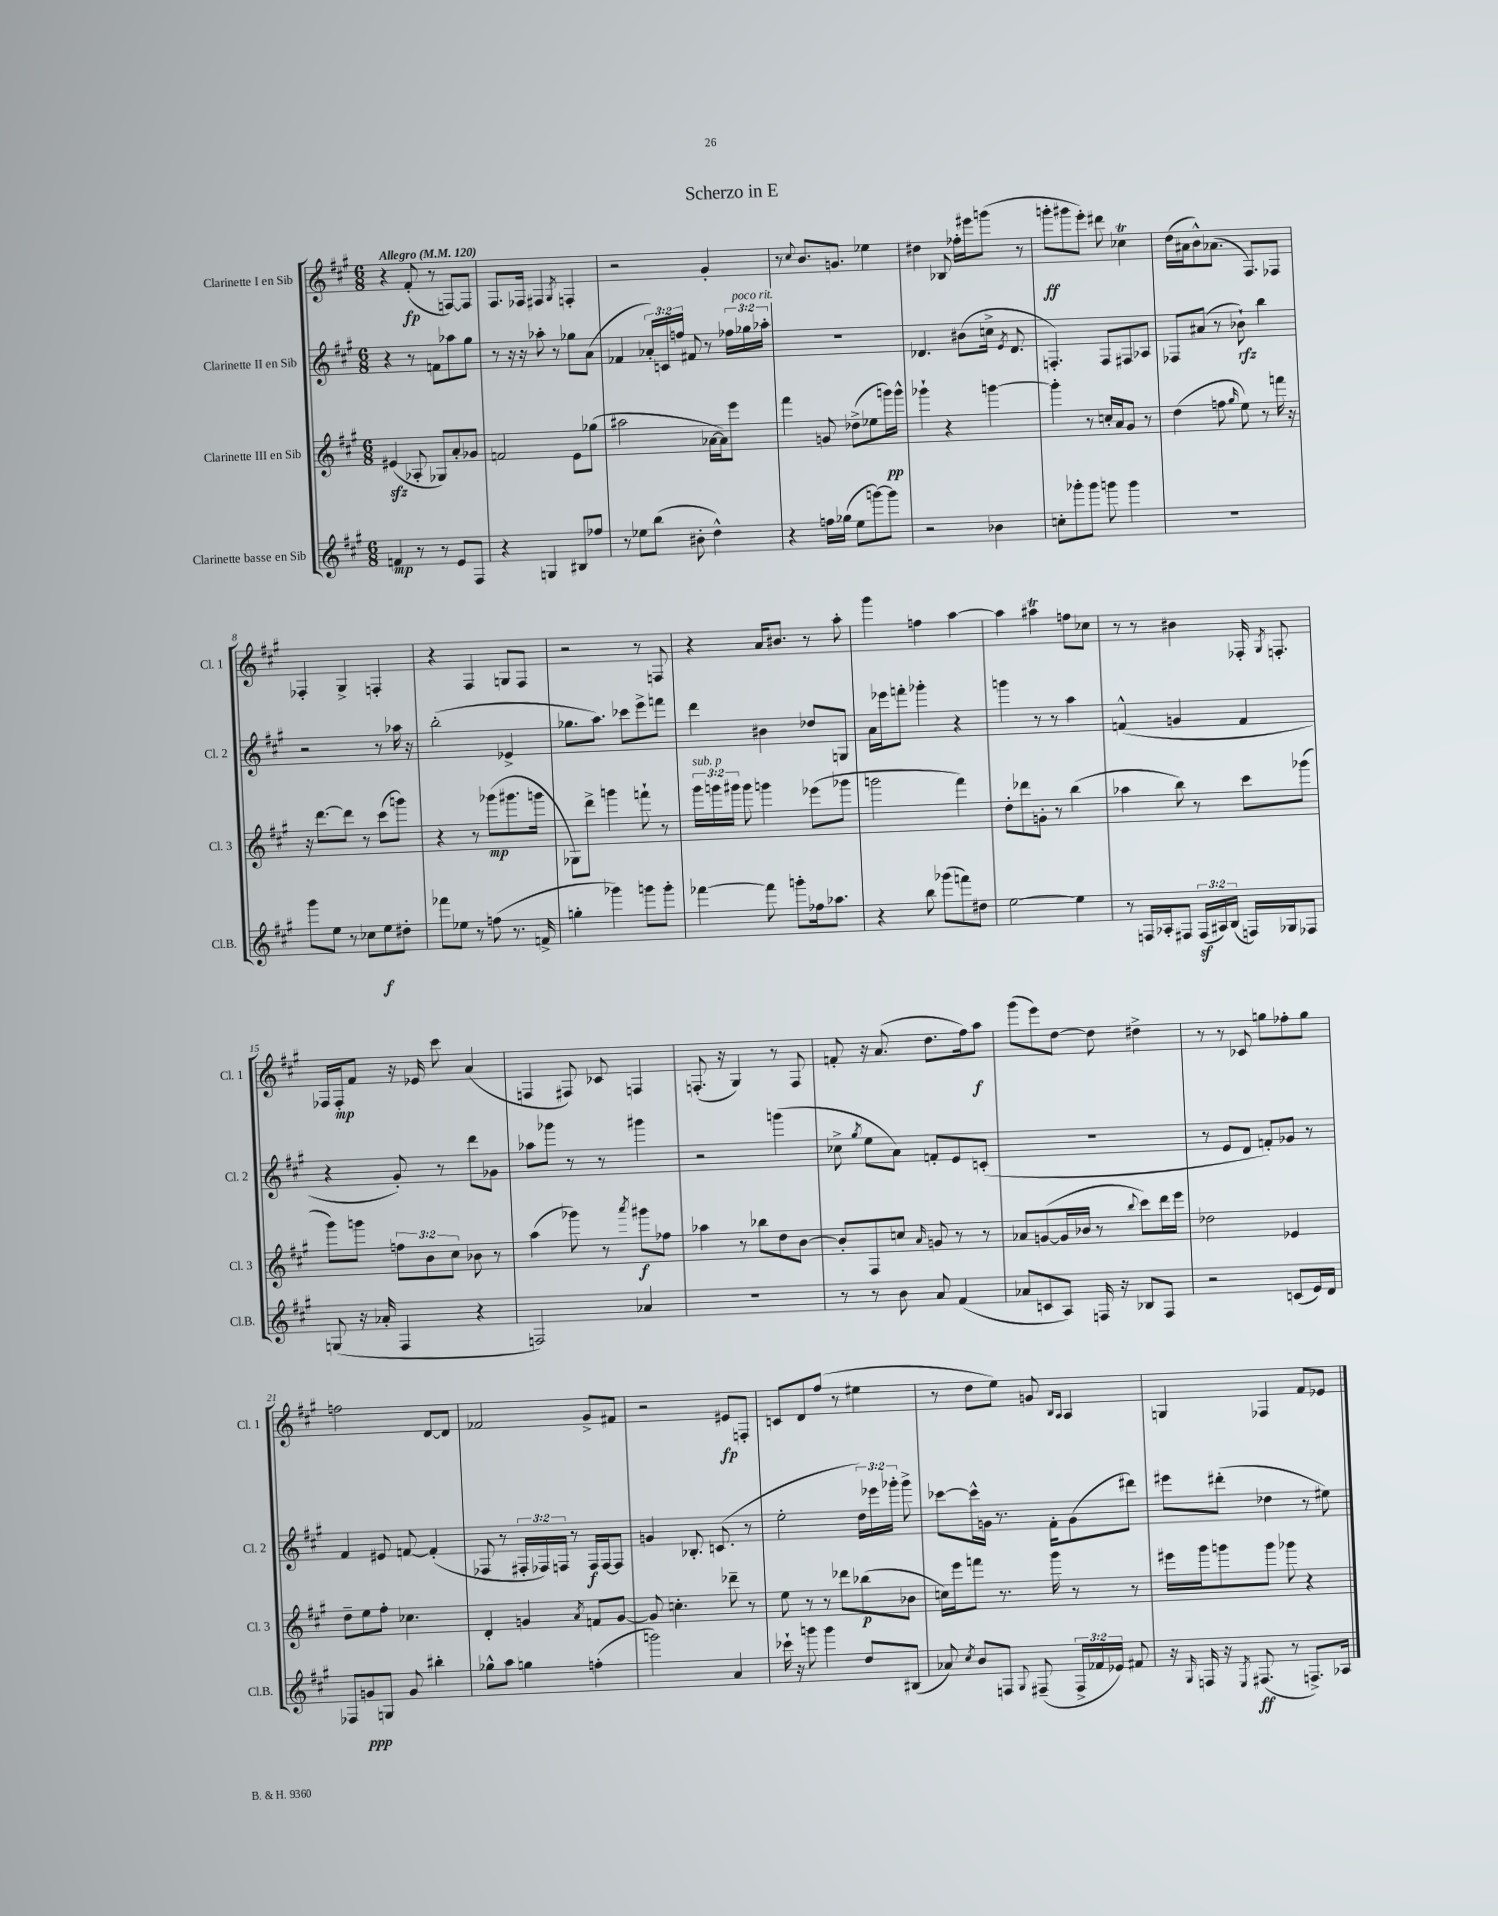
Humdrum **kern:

**kern	**dynam	**kern	**dynam	**kern	**dynam	**kern	**dynam
*part4	*part4	*part3	*part3	*part2	*part2	*part1	*part1
*staff4	*staff4	*staff3	*staff3	*staff2	*staff2	*staff1	*staff1
*I"Clarinette basse en Sib	*	*I"Clarinette III en Sib	*	*I"Clarinette II en Sib	*	*I"Clarinette I en Sib	*
*I'Cl.B.	*	*I'Cl. 3	*	*I'Cl. 2	*	*I'Cl. 1	*
*clefG2	*	*clefG2	*	*clefG2	*	*clefG2	*
*k[f#c#g#]	*	*k[f#c#g#]	*	*k[f#c#g#]	*	*k[f#c#g#]	*
*M6/8	*	*M6/8	*	*M6/8	*	*M6/8	*
*MM120	*	*MM120	*	*MM120	*	*MM120	*
=1	=1	=1	=1	=1	=1	=1	=1
!	!	!	!	!	!	!LO:TX:a:B:t=Allegro	!
4fn/	mp	(4e#Xzz/	.	4r	.	4r	.
8r	.	8A-X'/	.	8r	.	(8f#'/	fp
8r	.	8G-X/L)	.	8fn\L	.	8r	.
8e/L	.	8a'/	.	8aa-X\	.	[8Fn/L)	.
8F#/J	.	8g-X/J	.	8gg#\J	.	8F/J]	.
=2	=2	=2	=2	=2	=2	=2	=2
4r	.	2fn/	.	8r	.	8.F#/L	.
.	.	.	.	16r	.	.	.
.	.	.	.	16r	.	16F-X/Jk	.
4Gn/	.	.	.	8aa-X'\	.	4F#X/	.
.	.	.	.	8r	.	.	.
.	.	.	.	.	.	8qG#/	.
8B#X/L	.	8e\L	.	8gg-X\L	.	4Fn'/	.
8ff-X/J	.	(8gg-X\J	.	(8a\J	.	.	.
=3	=3	=3	=3	=3	=3	=3	=3
8r	.	2aa#X\	.	4f-X/	.	2r	.
8ee-X\L	.	.	.	.	.	.	.
(8bb\J	.	.	.	24a-X'/LL)	.	.	.
.	.	.	.	24cn/	.	.	.
.	.	.	.	24ffn/JJ	.	.	.
8b#X'\	.	.	.	8f#X/	.	.	.
4dd^^\)	.	[16a-X\LL	.	8r	.	4g#'/	.
.	.	16a-\J])	.	.	.	.	.
.	.	8eee\J	.	24ff-X\LL	.	.	.
!	!	!	!	!LO:TX:a:i:t=poco rit.	!	!	!
.	.	.	.	24gg-X\	.	.	.
.	.	.	.	24aa-X'\JJ	.	.	.
=4	=4	=4	=4	=4	=4	=4	=4
4r	.	4fff#\	.	2.r	.	8r	.
.	.	.	.	.	.	8qqcc#/	.
.	.	.	.	.	.	8.b/L	.
16ffn\LL	.	8gn/	.	.	.	.	.
(16gg-X\JJ	.	.	.	.	.	8.gn/J	.
8ee\L	.	(8dd-X^\L	.	.	.	.	.
[8gggn\)	.	8ee-X\	.	.	.	4ee-X\	.
8ggg\J]	.	16gggn\L)	pp	.	.	.	.
.	.	16ggg^^\JJ	.	.	.	.	.
=5	=5	=5	=5	=5	=5	=5	=5
2r	.	4ggg-X`\	.	4.d-X/	.	4dd#X\	.
.	.	4r	.	.	.	8B-X/	.
.	.	.	.	(8b#X\L	.	16ff-X'\LL	.
.	.	.	.	.	.	16eee#X\J	.
4b-X\	.	[4gggn\	.	16ccn^\Jk	.	(8gggn\J	.
.	.	.	.	8qe/	.	.	.
.	.	.	.	8.d-/	.	.	.
.	.	.	.	.	.	8r	.
=6	=6	=6	=6	=6	=6	=6	=6
8ccn'\L	.	4ggg'\]	.	4.Fn'/)	.	8gggn'\L	ff
8ggg-X'\	.	.	.	.	.	8ggg#X\	.
8ggg-\J	.	8r	.	.	.	8eee'\J)	.
8gggn\	.	16ccn'/LL	.	8F/L	.	8ddd#X\	.
.	.	16a/J	.	.	.	.	.
4ggg\	.	8g#/J	.	8F#X/	.	4cc-XT\	.
.	.	8r	.	8A-X/J	.	.	.
=7	=7	=7	=7	=7	=7	=7	=7
2.r	.	(4dd\	.	8F-X/L	.	(16dd\LL	.
.	.	.	.	.	.	16a#X\J	.
.	.	.	.	(8a#X/J	.	8b^^\)	.
.	.	8ffn\	.	8r	.	(8.a-X\J	.
.	.	16qqgg#/	.	.	.	.	.
.	.	8ee\)	.	8b-X`\)	rfz	.	.
.	.	.	.	.	.	8.F#/L)	.
.	.	8r	.	4bb\	.	.	.
.	.	16fffn\	.	.	.	8F-X/J	.
.	.	16r	.	.	.	.	.
!!LO:LB:g=z
=8	=8	=8	=8	=8	=8	=8	=8
8ggg#\L	.	16r	.	2r	.	4F-X'/	.
.	.	[8.ddd\L	.	.	.	.	.
8ee\J	.	.	.	.	.	.	.
8r	.	8ddd\J]	.	.	.	4G#^/	.
8cc-X\L	.	8r	.	.	.	.	.
8ee\	f	(8ccc#\L	.	8r	.	4Fn'/	.
8dd#X'\J	.	8gggn\J)	.	16aa-X\	.	.	.
.	.	.	.	16r	.	.	.
=9	=9	=9	=9	=9	=9	=9	=9
8fff-X\L	.	4r	.	(2bb'\	.	4r	.
8ee-X\J	.	.	.	.	.	.	.
8r	.	8r	.	.	.	4F#/	.
(8ffn\	.	(8ggg-X\L	mp	.	.	.	.
8.r	.	8.ggg#X\	.	4e-X^/	.	8Gn/L	.
.	.	.	.	.	.	8F#/J	.
16fn^/	.	16gggn\Jk	.	.	.	.	.
=10	=10	=10	=10	=10	=10	=10	=10
4ggn'\	.	8G-X\L)	.	8.gg-X\L	.	2r	.
.	.	8ddd^\J	.	.	.	.	.
.	.	.	.	8.aa\J)	.	.	.
4ggg-X\)	.	4gggn\	.	.	.	.	.
.	.	.	.	8ccc-X\L	.	.	.
8gggn\L	.	8fffn`\	.	8eee^\	.	8r	.
8ggg'\J	.	8r	.	8fffn\J	.	8Fn/	.
=11	=11	=11	=11	=11	=11	=11	=11
!	!	!LO:TX:a:i:t=sub. p	!	!	!	!	!
[4fff-X\	.	24ggg#\LL	.	4ddd\	.	4r	.
.	.	24gggn\	.	.	.	.	.
.	.	24ggg#X\JJ	.	.	.	.	.
.	.	8ggg#\	.	.	.	.	.
8fff-\]	.	4gggn\	.	4b#X\	.	16a/KL	.
.	.	.	.	.	.	8.b#X/J	.
8gggn'\L	.	.	.	.	.	.	.
16ff-X\k	.	(8eee-X\L	.	8dd-X/L	.	8r	.
8.aa-X\J	.	.	.	.	.	.	.
.	.	8ggg-X\J	.	8Gn/J	.	8aa'\	.
=12	=12	=12	=12	=12	=12	=12	=12
4r	.	2gggn\	.	16a\LL	.	4ggg#\	.
.	.	.	.	16eee-X\J	.	.	.
.	.	.	.	8fffn'\J	.	.	.
8bb\	.	.	.	4ggg-X'\	.	4ffn\	.
(8ggg-X\L	.	.	.	.	.	.	.
8fffn\)	.	4fff#\)	.	4r	.	[4aa\	.
8dd#X\J	.	.	.	.	.	.	.
=13	=13	=13	=13	=13	=13	=13	=13
[2ee\	.	8dd'\L	.	4gggn\	.	4aa\]	.
.	.	8ddd-X\	.	.	.	.	.
.	.	8gn'\J	.	8r	.	4aa#Xt\	.
.	.	8r	.	8r	.	.	.
4ee\]	.	(4bb\	.	4aa\	.	8ffn\L	.
.	.	.	.	.	.	8cc-X\J	.
=14	=14	=14	=14	=14	=14	=14	=14
8r	.	4aa-X\	.	(4fn^^/	.	8r	.
16Fn/LL	.	.	.	.	.	8r	.
16A-X'/J	.	.	.	.	.	.	.
8F#X/J	.	8bb\)	.	4gn/	.	4b#X\	.
(24F#z/LL	.	8r	.	.	.	.	.
24A#X/)	.	.	.	.	.	.	.
(24B/JJ	.	.	.	.	.	.	.
16Fn/LL)	.	8ccc#\L	.	4f/	.	16F-X'/	.
.	.	.	.	.	.	8qG#/	.
16G-X/J	.	.	.	.	.	8.Fn'/	.
8F-X/J	.	(8ggg-X\J	.	.	.	.	.
!!LO:LB:g=z
=15	=15	=15	=15	=15	=15	=15	=15
(8Gn/	.	8ggg#\L)	.	4r	.	16F-X/LL	.
.	.	.	.	.	.	16F-'/J	mp
16r	.	8gggn\J	.	.	.	8f#/J	.
16a-X'/	.	.	.	.	.	.	.
4F#/	.	12ffn\L	.	8g#'/)	.	16r	.
.	.	.	.	.	.	16e-X/	.
.	.	12b\	.	.	.	.	.
.	.	.	.	8r	.	8ccc#\	.
.	.	12cc#\J	.	.	.	.	.
4r	.	8b-X\	.	8ddd\L	.	(4a/	.
.	.	8r	.	8g-X\J	.	.	.
=16	=16	=16	=16	=16	=16	=16	=16
2Fn/)	.	(4aa\	.	8aa-X\L	.	4Fn/	.
.	.	.	.	8ggg-X\J	.	.	.
.	.	8ggg-X\)	.	8r	.	8F#X/)	.
.	.	8r	.	8r	.	8c-X/	.
.	.	8qaaa/	.	.	.	.	.
4a-X/	.	8ggg#X\L	f	4ggg#X\	.	4Fn/	.
.	.	8ff-X\J	.	.	.	.	.
=17	=17	=17	=17	=17	=17	=17	=17
2.r	.	4aa-X\	.	2r	.	(8.Fn'/	.
.	.	.	.	.	.	16r	.
.	.	8r	.	.	.	4G#/)	.
.	.	8bb-X\L	.	.	.	.	.
.	.	8dd\	.	(4gggn\	.	8r	.
.	.	[8b\J	.	.	.	8F/	.
=18	=18	=18	=18	=18	=18	=18	=18
8r	.	8b'/L]	.	8cc-X^\	.	8fn'/	.
.	.	.	.	8qgg#/	.	.	.
8r	.	8F#/	.	8ee\L	.	16r	.
.	.	.	.	.	.	(8.a/	.
8b\	.	8ccn/J	.	8a\J)	.	.	.
.	.	16qqa/	.	.	.	.	.
8a/	.	8gn/	.	8fn'/L	.	8.dd\L	.
(4f#/	.	8r	.	8e/	.	.	.
.	.	.	.	.	.	16ff#\k)	.
.	.	8r	.	(8cn'/J	.	8aa\J	f
=19	=19	=19	=19	=19	=19	=19	=19
8a-X/L	.	8a-X/L	.	2.r	.	(8ggg#\L	.
8cn/	.	([8gn/	.	.	.	8eee\)	.
8A/J)	.	16g/L]	.	.	.	[8dd\J	.
.	.	16b-X/JJ	.	.	.	.	.
16Fn/	.	8r	.	.	.	8dd\]	.
16r	.	.	.	.	.	.	.
.	.	8qqbb/	.	.	.	.	.
8B-X/L	.	8ccc#\L)	.	.	.	4dd#X^\	.
8F/J	.	16ddd\L	.	.	.	.	.
.	.	16eee\JJ	.	.	.	.	.
=20	=20	=20	=20	=20	=20	=20	=20
2r	.	2dd-X\	.	8r	.	8r	.
.	.	.	.	8e/L	.	8r	.
.	.	.	.	8d/J	.	8c-X/	.
.	.	.	.	8fn'/L)	.	8ggn\L	.
(8cn/L	.	4e-X/	.	8g-X/J	.	8ff-X'\	.
16e/L)	.	.	.	8r	.	8gg\J	.
16d/JJ	.	.	.	.	.	.	.
!!LO:LB:g=z
=21	=21	=21	=21	=21	=21	=21	=21
8F-X/L	.	8dd~\L	.	4f#/	.	2ffn\	.
8gn/	ppp	8ee\	.	.	.	.	.
8Gn/J	.	8ff#'\J	.	8e#X/	.	.	.
8g/	.	4.cc-X\	.	[8fn/	.	.	.
4bb#X'\	.	.	.	(4f'/]	.	[8d/L	.
.	.	.	.	.	.	8d/J]	.
=22	=22	=22	=22	=22	=22	=22	=22
8gg-X^^\L	.	4d'/	.	8F-X/	.	2f-X/	.
8aa\J	.	.	.	8r	.	.	.
4ggn\	.	4gn/	.	24F#X'/LL	.	.	.
.	.	.	.	24F-X/)	.	.	.
.	.	.	.	24Fn/JJ	.	.	.
.	.	.	.	8r	.	.	.
.	.	8qa/	.	.	.	.	.
(4ffn'\	.	8fn/L	.	16F/LL	f	8g#^/L	.
.	.	.	.	[16F/J	.	.	.
.	.	[8g/J	.	8F/J]	.	8f#X/J	.
=23	=23	=23	=23	=23	=23	=23	=23
2gggn\)	.	8g/]	.	4gn/	.	2r	.
.	.	4.ccn'\	.	.	.	.	.
.	.	.	.	8.B-X'/	.	.	.
.	.	.	.	(8.cn/	.	.	.
4a/	.	8ddd-X~\	.	.	.	8e#X/L	fp
.	.	8r	.	8r	.	8Fn'/J	.
=24	=24	=24	=24	=24	=24	=24	=24
16ccc-X`\	.	8ee\	.	2ee'\	.	8cn/L	.
16r	.	.	.	.	.	.	.
8gggn\	.	8r	.	.	.	8d/	.
4ggg\	.	8r	.	.	.	(8ff#/J	.
.	.	8ddd-X\L	.	.	.	8r	.
8dd/L	.	(8bb-X\	p	24dd\LL)	.	4ee#X\	.
.	.	.	.	24eee-X\	.	.	.
.	.	.	.	24ggg-X'\JJ	.	.	.
(8B#X/J	.	8b-X\J	.	8ggg-^\	.	.	.
=25	=25	=25	=25	=25	=25	=25	=25
8a-X/)	.	16ccn\LL)	.	[8ccc-X\L	.	8r	.
.	.	16eee\J	.	.	.	.	.
8qcc#/	.	.	.	.	.	.	.
8b/L	.	8fffn\J	.	16ccc-^^\L]	.	8dd\L	.
.	.	.	.	16gn\JJ	.	.	.
8Fn/J	.	8.r	.	8.r	.	8ee\J)	.
8qqG#/	.	.	.	.	.	.	.
(8F#X~/	.	.	.	.	.	8gn/	.
.	.	16ggg#\	.	16f#'\KL	.	.	.
.	.	.	.	.	.	16qqB/LL	.
.	.	.	.	.	.	16qqA/JJ	.
24F#^/LL	.	8r	.	(8g\	.	4A/	.
24f-X/	.	.	.	.	.	.	.
24e-X/JJ)	.	.	.	.	.	.	.
8f#X/	.	8r	.	8ddd#X\J)	.	.	.
=26	=26	=26	=26	=26	=26	=26	=26
16r	.	16eee#X\LL	.	8eee#X\L	.	4Gn/	.
16qqG#/	.	.	.	.	.	.	.
16Fn/	.	16ggg#\J	.	.	.	.	.
16r	.	8gggn\	.	(8ddd#X'\J	.	.	.
8qE/	.	.	.	.	.	.	.
(8.F#X/	ff	.	.	.	.	.	.
.	.	8ggg\J	.	4dd-X\	.	4F-X/	.
8r	.	8ggg-X\	.	.	.	.	.
8.Fn^/L)	.	4r	.	8r	.	8f#/L	.
.	.	.	.	8ee#X\)	.	8e-X/J	.
16A-X/Jk	.	.	.	.	.	.	.
==	==	==	==	==	==	==	==
*-	*-	*-	*-	*-	*-	*-	*-
